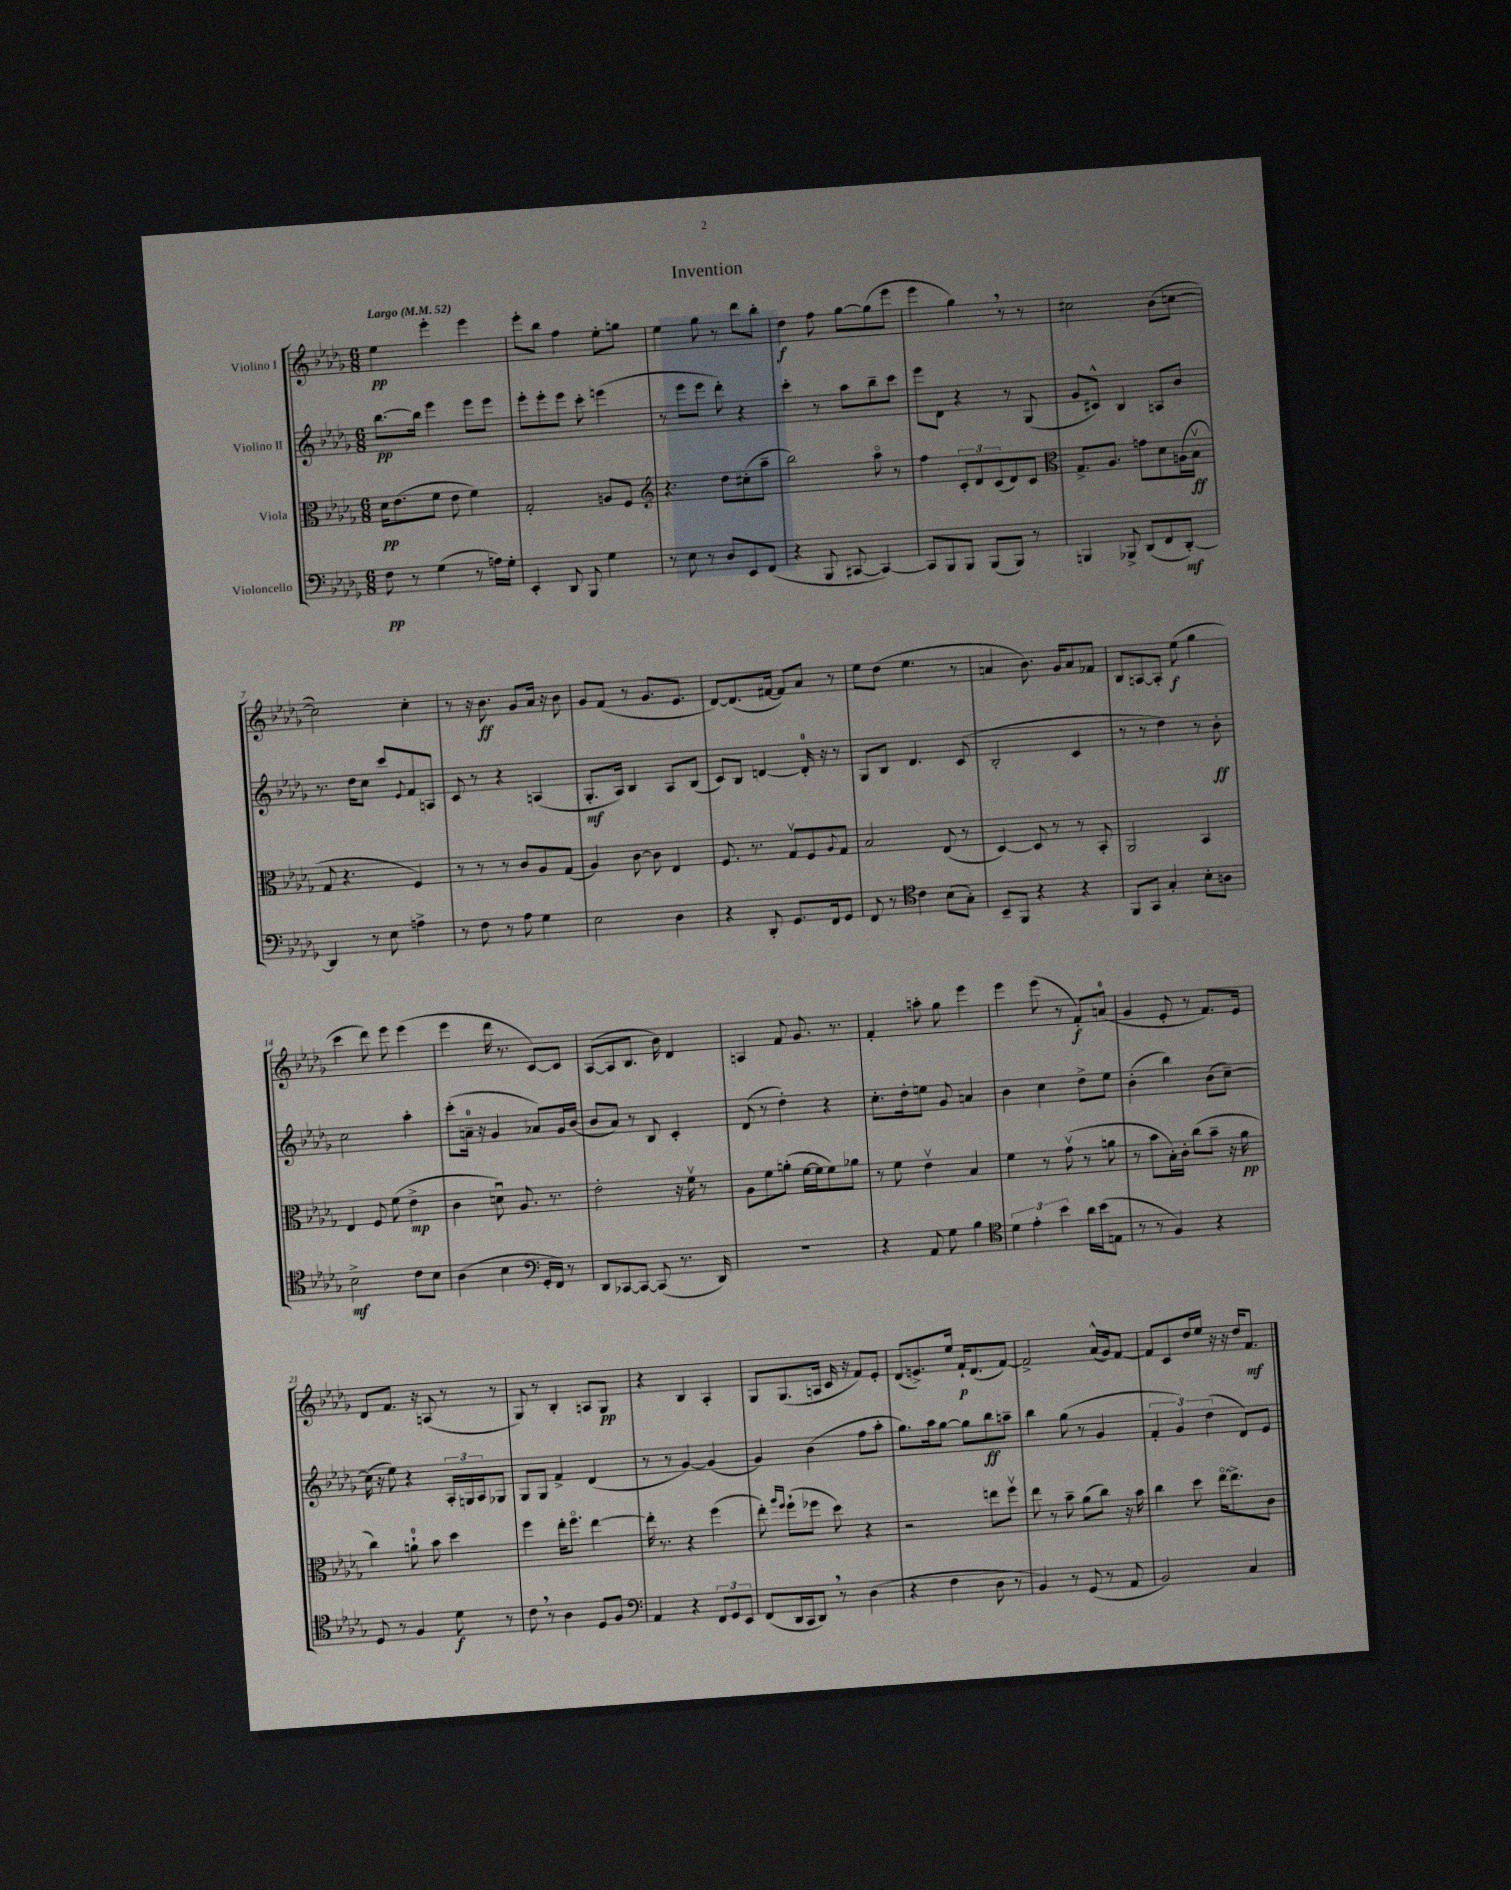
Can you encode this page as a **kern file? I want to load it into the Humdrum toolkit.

**kern	**kern	**kern	**kern
*staff4	*staff3	*staff2	*staff1
*clefF4	*clefC3	*clefG2	*clefG2
*k[b-e-a-d-g-]	*k[b-e-a-d-g-]	*k[b-e-a-d-g-]	*k[b-e-a-d-g-]
*M6/8	*M6/8	*M6/8	*M6/8
*MM52	*MM52	*MM52	*MM52
8F	16d-	[8.bb-	4ee-
.	(8.e-	.	.
8r	.	.	.
.	.	16bb-]	.
(4G-	8f	4eee-	4eee-'
.	8e-	.	.
8r	4f)	8eee-	4eee-
16A)	.	8eee-	.
16G-'	.	.	.
=	=	=	=
4EE-'	2G-'	8eee-'	8eee-'
.	.	8eee-'	8bb-
8DD-	.	8eee-	4ff
8BBB-	.	8ccc'	.
4G-	8A	(4eee	8ee-'
.	8F	.	8gg
=	=	=	=
*	*clefG2	*	*
8r	4.r	8r	4ee-
8E-	.	8eee-	.
8r	.	8eee-	8gg-
8D-	8dd-	8ddd-')	8r
8EE-	(8cc#'	4r	8ddd-
(8FF	8aa-~	.	8bb-'
=	=	=	=
4r	2bb-)	4ccc'	4dd-
8BBB-	.	8r	8ff
[8CC#	.	8aa-	[8gg-
4CC#_)	8aa-o	8bb-~	(8gg-]
.	8r	8ccc	8eee-
=	=	=	=
8CC#]	4ff	8eee-	4eee-
8BBB-	.	8d-	.
8BBB-	12c'	4r	4gg-)
.	12d-	.	.
(8BBB-	.	.	.
.	(12c	.	.
8BBB-)	8d-)	8r	8r
8r	8c	(8G-	8r
=	=	=	=
*	*clefC3	*	*
4BBB	8.G-^	8g-	2cc#
.	.	8c#^^)	.
.	8.A-	.	.
8BBB-^	.	4B-	.
(8DD-	8g	.	.
8FF	8d-	8A	(8b-
[8DD-')	(16A	8b-	[8cc
.	16B-v	.	.
=	=	=	=
4DD-]	8G-	8.r	2cc])
.	4.r	.	.
.	.	16dd-	.
8r	.	8cc	.
8E-	.	8ccc	.
.	.	8qqe-	.
4A^	4F)	8f	4cc'
.	.	8A	.
=	=	=	=
8r	8r	8c	8r
8F	8r	8r	16r
.	.	.	8.b-
8r	8r	4r	.
8A-	8c	.	8g-
4G-	8A-	(4A	16a-
.	.	.	16r
.	(8G-	.	8b-
=	=	=	=
2E-	4A-)	8.G-'	8g-
.	.	.	(8f
.	.	16A-)	.
.	[8c	4B-	8r
.	8c]	.	8.g-
4D-	4E-	8A-	.
.	.	.	8.e-
.	.	(8B-	.
=	=	=	=
4r	8.F	8c)	[8d-)
.	.	8B-	(8.d-]
.	8.r	.	.
8DD-'	.	[4d	.
.	.	.	[16f#
8.GG-	8G-v	.	8f#])
.	8F	16d']	8a-
16FF	.	16r	.
.	8qqA-	.	.
8GG-	8G-	8r	8r
=	=	=	=
8FF	2B-	8G-	8ee-
8r	.	8B-	(8dd-
*clefC4	*	*	*
4c	.	4.d-	4.ee-
(8B-	(8E-	.	.
8G-')	8r	(8c	8r
=	=	=	=
8BB-~	[4D-)	2B-'	4a
8FF	.	.	.
4r	8D-]	.	8.b-)
.	8r	.	.
.	.	.	16g-
4r	8r	4c	8a
.	8BB-'	.	8f-
=	=	=	=
8FF	2AA-	8r	8B-
8GG-	.	8r	[8A
4G-'	.	4dd-)	8A']
.	.	.	(8ee-
8B-'	4BB-	8r	4gg-
8A	.	8b-'	.
=	=	=	=
2B-^	4E-	2cc	4ccc
.	8F	.	8ddd-)
.	(8f	.	8eee-
8c	4e-^	4aa-'	(4eee-
8B-	.	.	.
=	=	=	=
(4A-	4c	(8ccc'	4eee-
.	.	16a~	.
.	.	16r	.
4B-	8du)	4g-	16ddd-
.	.	.	8.r
.	8.A-	.	.
*clefF4	*	*	*
16GG-'	.	8a-)	[8c)
16FF)	8.r	.	.
8r	.	16g-	8c]
.	.	(16b-	.
=	=	=	=
8DD-	2e-'	8b-	([8A-
[8CC-	.	8a-)	8A-]
8CC-_	.	8r	8.B-
(8CC-]	.	8B-	.
.	.	.	16b-)
8.r	16r	4c'	4d-
.	16fv	.	.
.	8r	.	.
16DD-)	.	.	.
=	=	=	=
2.r	8A-	(8d-	4A
.	8f	8r	.
.	(8a'	4dd-')	8f
.	[16f	.	8.g-
.	16f]	.	.
.	8f)	4r	.
.	.	.	8.r
.	8a-	.	.
=	=	=	=
4r	8r	8.cc'	4f'
.	8f	.	.
.	.	16dd-'	.
8AA-	4e-v	8ee	8aa'
8G-	.	8g-	8gg-
4B-	4B-	4a	4eee-
=	=	=	=
*clefC4	*	*	*
6d-	4f	4b-	4eee-
6e-'	.	.	.
.	8r	4cc	(8eee-
6b-	.	.	.
.	(8g-v	.	8r
16a-	8r	8dd-^	8f')
(16b-	.	.	.
8E	8a	8ee-	(8a
=	=	=	=
8r	8r	(4b-'	4g-
8r	8b-	.	.
4F)	16B-')	4bb-)	8e-'
.	16c'	.	.
.	(8cc	.	8r
4r	8b-~	(8b-	8.f)
.	16r	[8cc~)	.
.	16a-	.	16e-
=	=	=	=
8D-	4cc)	(16cc]	8d-
.	.	16r	.
8r	.	8ee-)	8.f
4F	8a`	4r	.
.	.	.	16r
.	8b-	.	(8A
8d-	4dd-	24A-'	8r
.	.	24G	.
.	.	24A-	.
8r	.	8G-	8r
=	=	=	=
8c	4ff	8G-	8G-)
8r	.	8G-	8r
4A-	16ee-'	4f^	4B-'
.	8.ffo	.	.
8D-	[4ee-	(4d-	8A
8F	.	.	8G-
=	=	=	=
*clefF4	*	*	*
4AA-	16ee-']	8r	4r
.	8.r	.	.
.	.	8r	.
4r	4r	[4g-)	4B-
12FF	(4ff	(4g-]	4A-'
12GG-	.	.	.
12EE-	.	.	.
=	=	=	=
(8FF	8ee-')	4g-)	8G-
.	16qqaa-	.	.
.	16qqff	.	.
16DD-	(8ff`	.	(8.G-
16CC	.	.	.
8DD-)	8ff-	(4b-	.
.	.	.	16A
8r	8dd-)	.	16c
.	.	.	16r
(4D-	4r	8ff	8f)
.	.	8aa-'	8e-'
=	=	=	=
4r	2r	8.gg-)	(8d-
.	.	.	8.e^)
.	.	16aa-	.
4F	.	[8gg-	.
.	.	.	16ee-
.	.	8gg-]	16f`
.	.	.	(8.d-
8D-	8ee	8bb-	.
8r	8ffv	8aa~	[8f)
=	=	=	=
4BB-)	8ee-	4bb-	2f^]
.	8r	.	.
8r	8b-~	(8gg-	.
(8GG-	(8a-	8r	.
8r	8cc)	4g-	(16a-^^
.	.	.	16g-)
8AA-	16r	.	[8f
.	16b-	.	.
=	=	=	=
2BB-)	4cc	6f'	8f]
.	.	.	8c
.	.	6g-)	.
.	8dd-	.	16dd-
.	.	.	16ee-
.	.	(6dd-	.
.	[16ee-o	.	16r
.	8.ee-^]	.	16r
4C	.	8d-)	16dd-
.	.	.	8.f
.	8c	8e-	.
==	==	==	==
*-	*-	*-	*-
